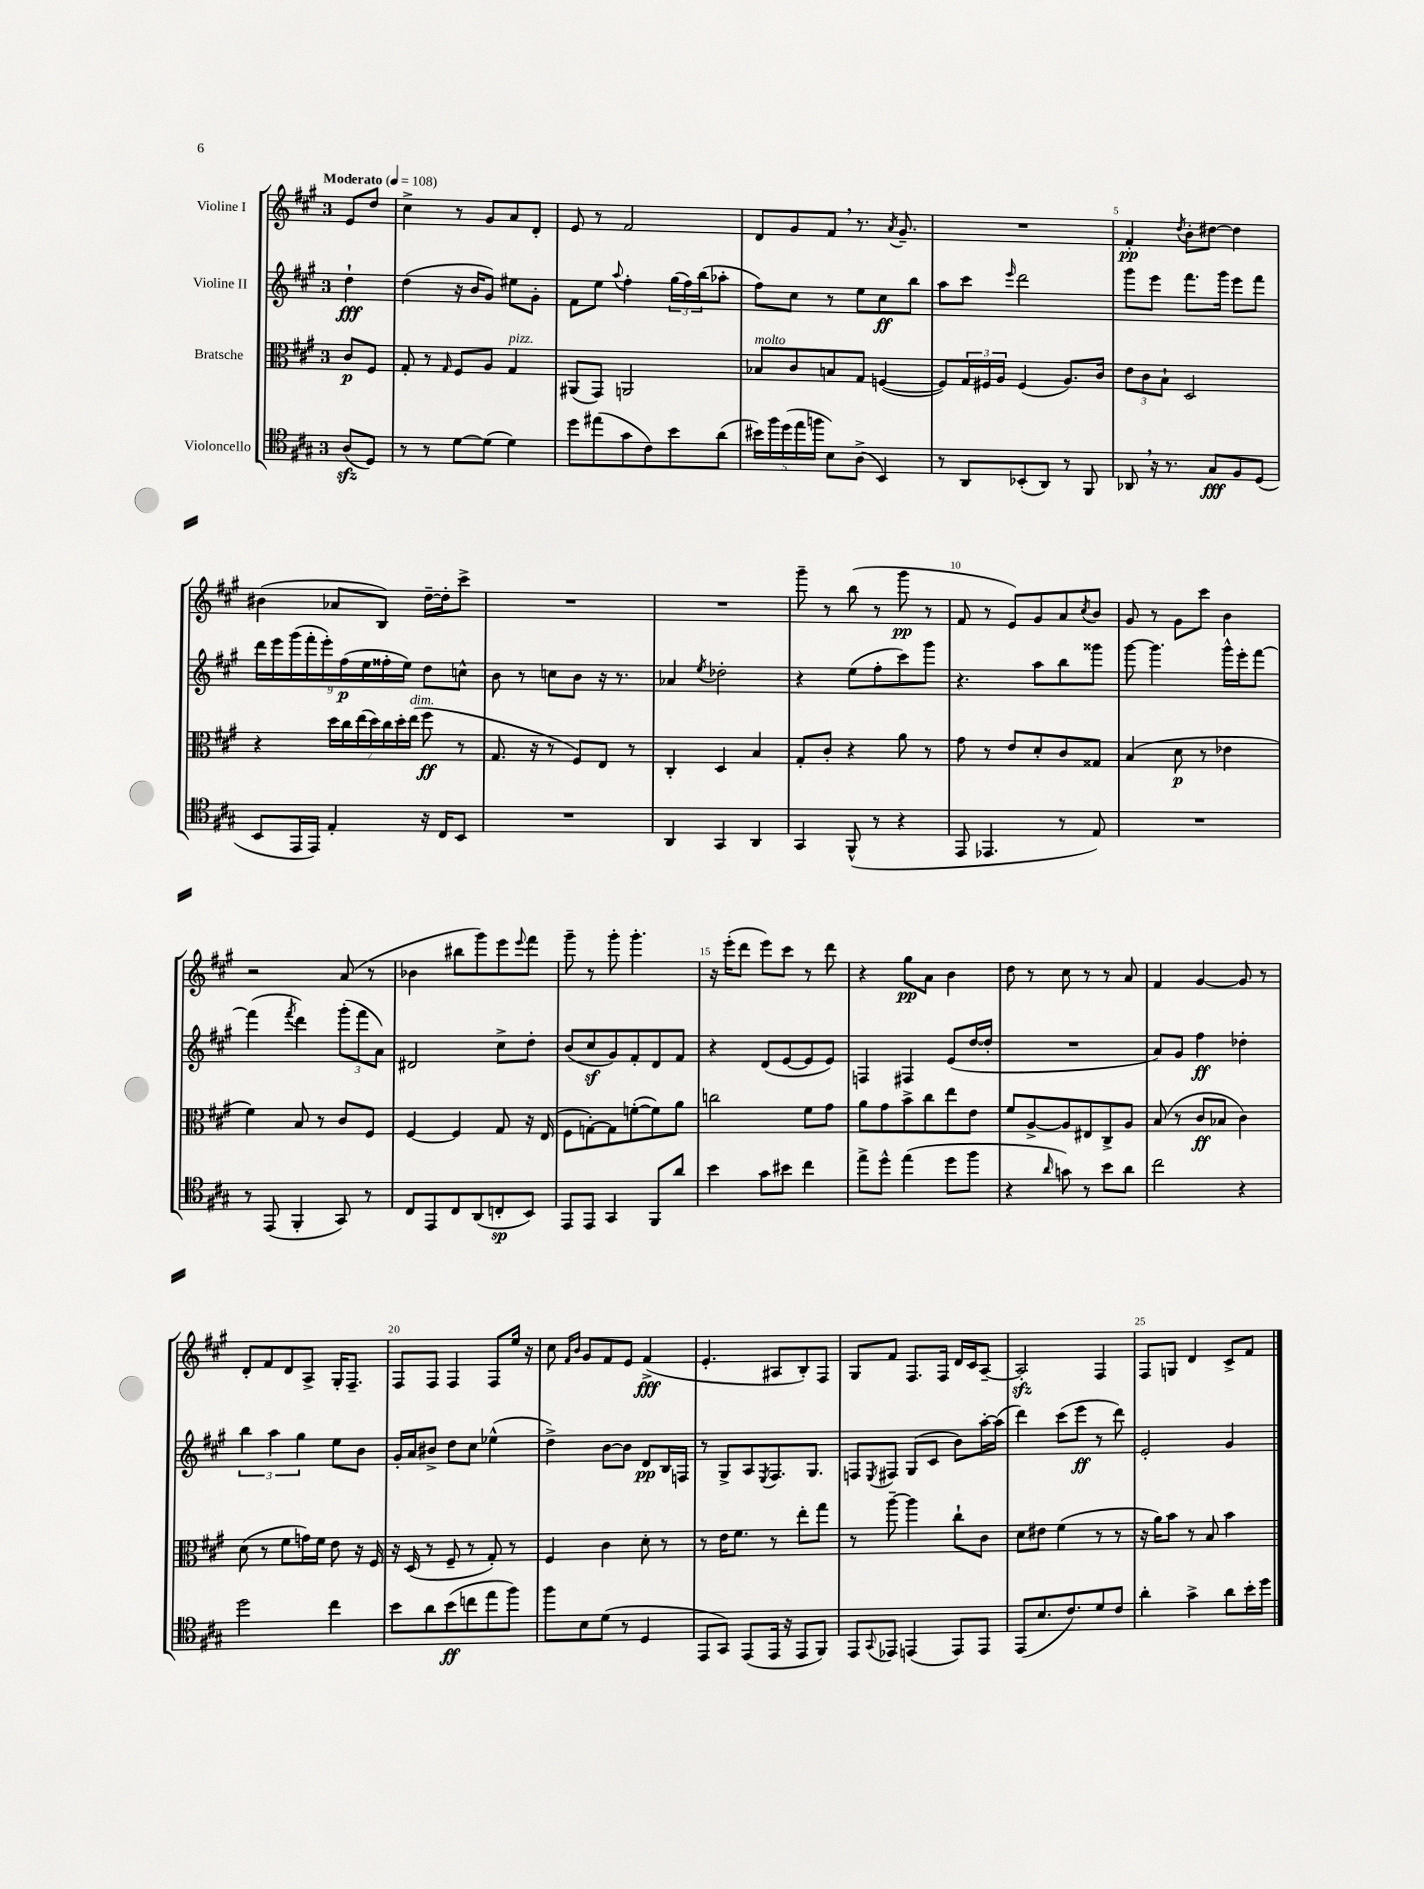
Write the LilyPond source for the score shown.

<<
\new StaffGroup <<
\new Staff = "s0" \with { instrumentName = "Violine I" } {
    \clef treble \key a \major \once \override Staff.TimeSignature.style = #'single-digit \time 3/4 \partial 4 \tempo "Moderato" 4 = 108
    e'8 d''8 |
    cis''4-> r8 gis'8 a'8 d'8-. |
    e'8 r8 fis'2 |
    d'8 gis'8 fis'8 \breathe r8. \acciaccatura { a'8 } gis'8.-- |
    R2. |
    fis'4-.\pp \acciaccatura { d''8 } b'8-. dis''8~ dis''4 |
    bis'4( aes'8 b8) d''16~-- d''16-. cis'''8-> |
    R2. |
    R2. |
    gis'''8-- r8 b''8( r8 gis'''8\pp r8 |
    fis'8 r8 e'8) gis'8 a'8 \acciaccatura { cis''8 } b'8 |
    gis'8 r8 gis'8 cis'''8 b'4 |
    r2 a'8( r8 |
    bes'4 bis''8 gis'''8) e'''8 \appoggiatura { e'''8 } fis'''8 |
    gis'''8-- r8 gis'''8-. gis'''4.-. |
    r16 e'''16-.( d'''8 e'''8) cis'''8 r8 d'''8 |
    r4 gis''8\pp a'8 b'4 |
    d''8 r8 cis''8 r8 r8 a'8 |
    fis'4 gis'4~ gis'8 r8 |
    d'8-. fis'8 d'8 a8-> gis16-. fis8.-- |
    fis8 fis8 fis4 fis8 e''16 r16 |
    cis''8 \grace { fis'16 b'16 } gis'8 fis'8 e'8 fis'4->\fff( |
    e'4.-. ais8 b8-.) fis8 |
    gis8 fis'8 fis8. fis16 d'16 cis'16 a8~-- |
    a2-.\sfz fis4 |
    fis8 g8 d'4 cis'8-> fis'8 \bar "|." |
}
\new Staff = "s1" \with { instrumentName = "Violine II" } {
    \clef treble \key a \major \once \override Staff.TimeSignature.style = #'single-digit \time 3/4 \partial 4
    d''4-!\fff |
    d''4( r16 b'16 gis'8) eis''8 gis'8-. |
    fis'8 e''8 \appoggiatura { a''8 } fis''4-. \tuplet 3/2 { gis''16( fis''16) b''16( } aes''8-. |
    fis''8) cis''8 r8 e''8 cis''8\ff b''8 |
    a''8 cis'''8 \grace { e'''16 } d'''2 |
    gis'''8 e'''8 fis'''8. gis'''16 e'''8 fis'''8 |
    \tuplet 9/8 { d'''16 e'''16 gis'''16( fis'''16-. e'''16-.) fis''16\p( e''16 fisis''16-. e''16) } d''8 c''8-^ |
    b'8 r8 c''8 b'8 r16 r8. |
    aes'4 \acciaccatura { e''8 } des''2-. |
    r4 e''8( fis''8-. cis'''8) gis'''8 |
    r4. a''8 b''8 gisis'''8 |
    gis'''8~ gis'''4. gis'''16-^ e'''16-. fis'''8~ |
    fis'''4( \acciaccatura { fis'''8 } d'''4) \tuplet 3/2 { gis'''8-.( fis'''8 a'8) } |
    dis'2 cis''8-> d''8-. |
    b'8( cis''8\sf gis'8) fis'8-. d'8 fis'8 |
    r4 d'8( e'8~ e'8 e'8) |
    f4 fis4 e'8( d''16~ d''16-. |
    R2. |
    a'8) gis'8 fis''4\ff des''4-. |
    \tuplet 3/2 { b''4 a''4 gis''4 } e''8 b'8 |
    gis'16-. a'16 bis'8-> d''8 cis''8 ees''4-^( |
    d''4->) b'8~ b'8 d'8\pp b16 f16 |
    r8 gis8-> a8 \acciaccatura { e8 } fis8. gis8. |
    f8 \acciaccatura { e8 } fis8 gis8( cis'8 b'8) a''16~-. a''16( |
    d'''4) cis'''8( e'''8\ff r8 d'''8) |
    e'2-. gis'4 \bar "|." |
}
\new Staff = "s2" \with { instrumentName = "Bratsche" } {
    \clef alto \key a \major \once \override Staff.TimeSignature.style = #'single-digit \time 3/4 \partial 4
    cis'8\p fis8 |
    gis8-. r8 \grace { gis16 } fis8 a8 gis4^\markup { \italic "pizz." } |
    ais,8( gis,8) a,2 |
    bes8^\markup { \italic "molto" } cis'8 b8 gis8 f4~( |
    f8) \tuplet 3/2 { gis16 fis16 a16 } fis4( a8.) cis'16 |
    \tuplet 3/2 { e'8 cis'8 b8-! } d2 |
    r4 \tuplet 7/4 { d''16 cis''16 e''16( d''16) cis''16 d''16-. e''16^\markup { \italic "dim." }( } fis''8\ff r8 |
    gis8. r16 r8 fis8) e8 r8 |
    cis4-. d4 b4 |
    gis8-. cis'8-. r4 a'8 r8 |
    gis'8 r8 e'8 d'8-. cis'8 gisis8 |
    b4( d'8\p r8 ees'4 |
    fis'4) b8 r8 cis'8 fis8 |
    fis4~ fis4 gis8 r16 e16( |
    fis8 g8~-.) g8 f'8~-.( f'8) a'8 |
    c''2 fis'8 gis'8 |
    a'8 gis'8 b'8-> cis''8 e''8 e'8 |
    fis'8 a8~-> a8 eis8 cis8-> a8 |
    b8( r8 cis'8\ff bes8 cis'4) |
    d'8( r8 fis'8 g'16) fis'16 e'8 r16 fis16 |
    r16 d16( r8 fis8-- r8 gis8-.) r8 |
    fis4 cis'4 d'8-. r8 |
    r8 e'16 fis'8. r8 e''8-. gis''8 |
    r8 a''8~-- a''4 cis''8-! cis'8 |
    d'8 eis'8 fis'4( r8 r8 |
    r16 a'16) b'8 r8 b8 b'4 \bar "|." |
}
\new Staff = "s3" \with { instrumentName = "Violoncello" } {
    \clef tenor \key a \major \once \override Staff.TimeSignature.style = #'single-digit \time 3/4 \partial 4
    a8\sfz( d8) |
    r8 r8 d'8~ d'8( d'4) |
    d''8 eis''8( gis'8 cis'8) b'8 a'8( |
    \tuplet 5/4 { bis'16) fis''16 d''16( e''16 f''16 } b8) a8->( b,4) |
    r8 a,8 bes,8-.( a,8) r8 fis,8 |
    aes,8 \breathe r16 r8. gis8\fff fis8 d8( |
    b,8 e,16 e,16) e4-. r16 cis16 b,8 |
    R2. |
    a,4 gis,4 a,4 |
    gis,4 fis,8-^( r8 r4 |
    e,8 ees,4. r8 e8) |
    R2. |
    r8 e,8( fis,4-. gis,8) r8 |
    cis8 e,8 cis8 a,8( c8-.\sp b,8) |
    e,8 e,8 gis,4 fis,8 a'8 |
    b'4 gis'8 bis'8 cis''4 |
    e''8-> d''8-^ e''4( d''8 fis''8 |
    r4 \grace { a'16 } g'8) r8 b'8 a'8 |
    cis''2 r4 |
    d''2 cis''4 |
    b'8 a'8 b'8\ff( c''8 e''8 fis''8) |
    fis''8 b8 d'8( r8 d4 |
    e,8 gis,8) e,8( e,16 r16 e,8 fis,8) |
    e,8 \appoggiatura { gis,8 } ees,8 e,4( e,8) e,8 |
    e,8( b8. cis'8.) d'8 cis'8 |
    a'4-. gis'4-> a'8 b'16-. d''16 \bar "|." |
}
>>
>>
\layout { \context { \Score \override BarNumber.break-visibility = ##(#f #t #t) barNumberVisibility = #(every-nth-bar-number-visible 5) } }
